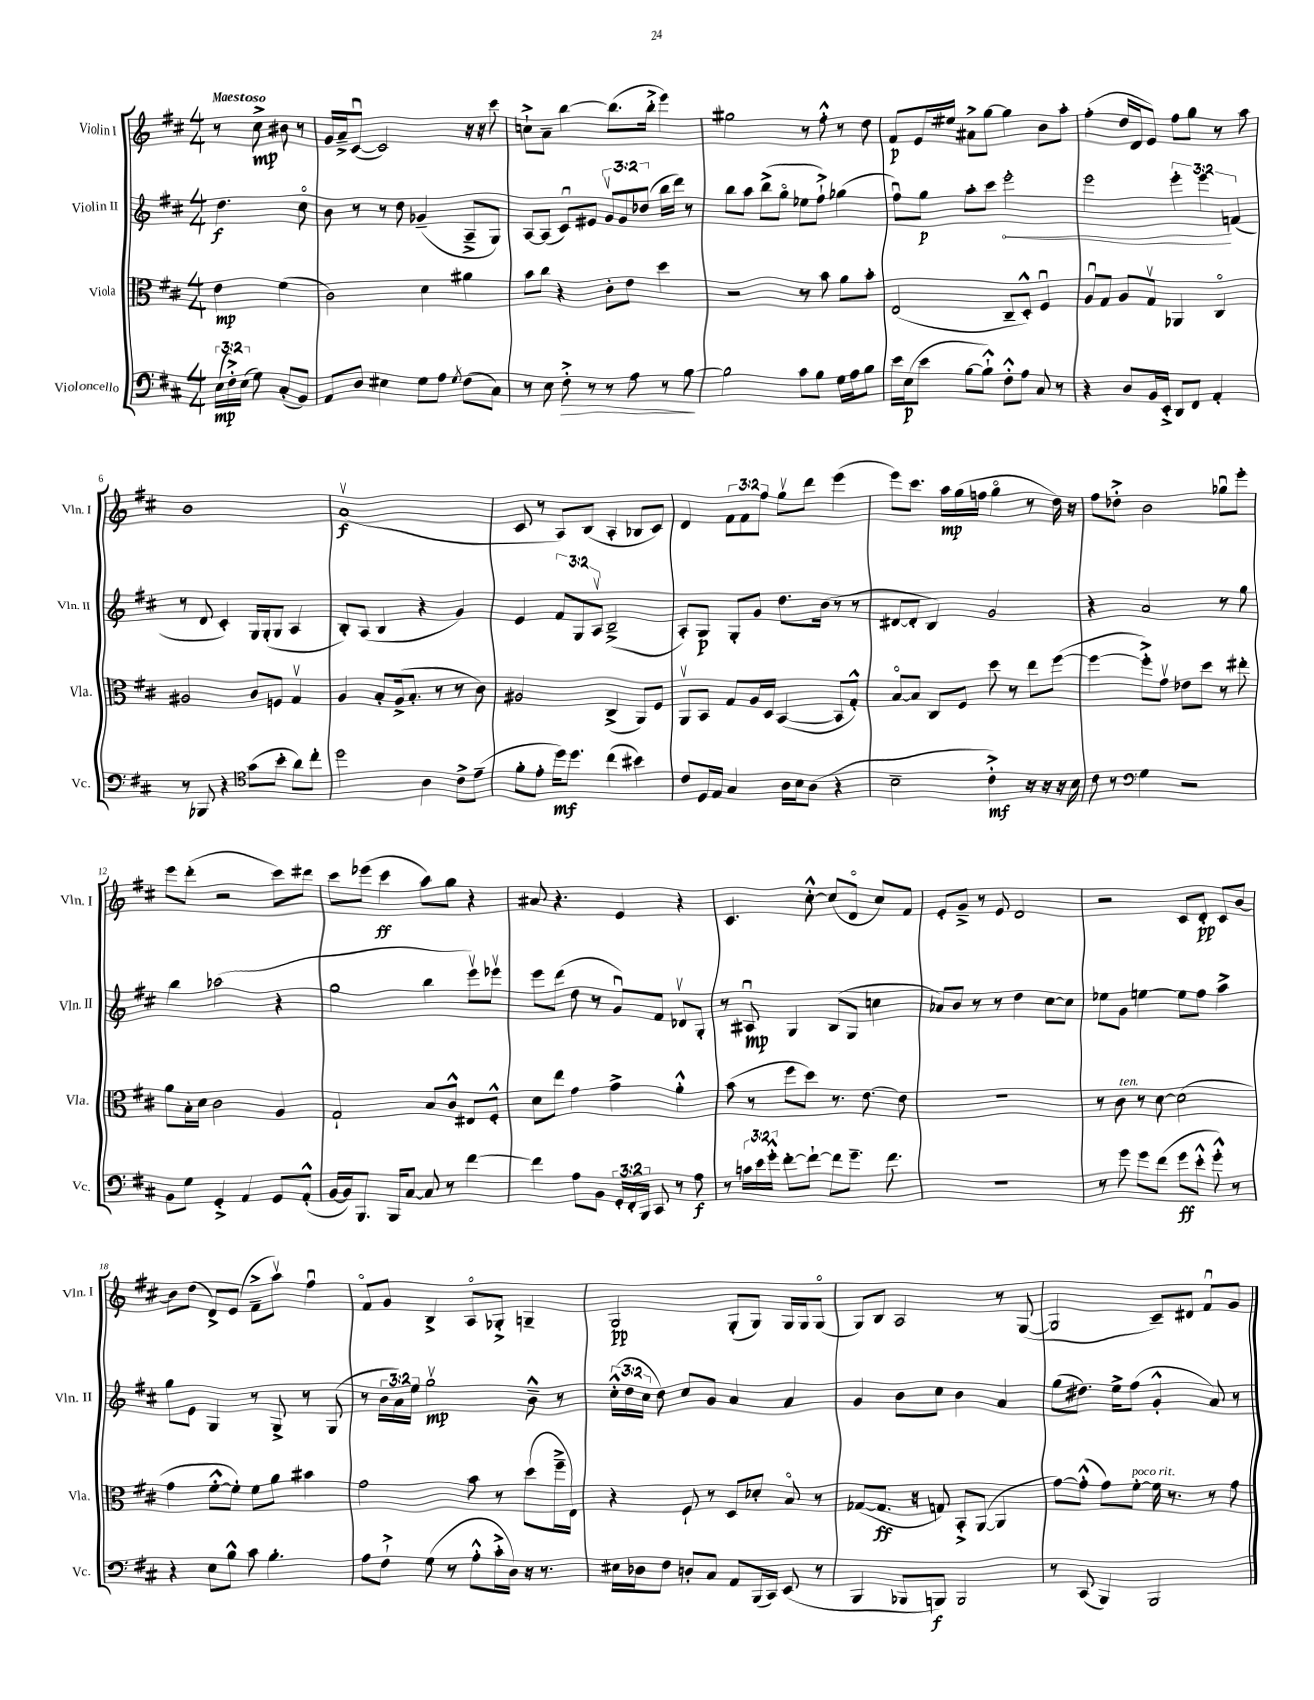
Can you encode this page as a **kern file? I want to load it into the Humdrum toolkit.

**kern	**dynam	**kern	**dynam	**kern	**dynam	**kern	**dynam
*part4	*part4	*part3	*part3	*part2	*part2	*part1	*part1
*staff4	*staff4	*staff3	*staff3	*staff2	*staff2	*staff1	*staff1
*I"Violoncello	*	*I"Viola	*	*I"Violin II	*	*I"Violin I	*
*I'Vc.	*	*I'Vla.	*	*I'Vln. II	*	*I'Vln. I	*
*clefF4	*	*clefC3	*	*clefG2	*	*clefG2	*
*k[f#c#]	*	*k[f#c#]	*	*k[f#c#]	*	*k[f#c#]	*
*M4/4	*	*M4/4	*	*M4/4	*	*M4/4	*
=	=	=	=	=	=	=	=
!	!	!	!	!	!	!LO:TX:a:B:t=Maestoso	!
(24E\LL	mp	4e\	mp	4.dd\	f	8r	.
24F#'^\)	.	.	.	.	.	.	.
(24E\JJ	.	.	.	.	.	.	.
8G\)	.	.	.	.	.	8cc#^\	mp
(8C#'/L	.	(4f#\	.	.	.	8b#X\	.
8BB/J)	.	.	.	8cc#\	.	8r	.
=1	=1	=1	=1	=1	=1	=1	=1
8AA/L	.	2c#\)	.	8b\	.	16g/LL	.
.	.	.	.	.	.	16a~^/J	.
8D/J	.	.	.	8r	.	([8c#u/J	.
4E#X\	.	.	.	8r	.	2c#/])	.
.	.	.	.	8dd\	.	.	.
8G\L	.	4d\	.	(4g-X~/	.	.	.
8A\J	.	.	.	.	.	.	.
8qG/	.	.	.	.	.	.	.
(8F#\L	.	4a#X\	.	8A~^/L	.	16r	.
.	.	.	.	.	.	16r	.
8C#\J)	.	.	.	8G/J)	.	8ccc#\	.
=2	=2	=2	=2	=2	=2	=2	=2
8r	.	8b\L	.	[8A/L	.	8ccn`^\L	.
8E\	.	8cc#\J	.	(8A/J]	.	8a~\J	.
!	!LO:HP:b	!	!	!	!	!	!
8F#'^\	>	4r	.	8c#u/L)	.	[4bb\	.
8r	.	.	.	8e#X/J	.	.	.
8r	.	8c#'\L	.	12gv/L	.	(8.bb\L]	.
.	.	.	.	12g/	.	.	.
8A\	.	8e\J	.	.	.	.	.
.	.	.	.	(12dd-X/J	.	.	.
.	.	.	.	.	.	16bb'^\Jk	.
8r	.	4dd\	.	16bb\LL	.	4eee\)	.
.	.	.	.	16ddd\JJ)	.	.	.
[8B\	.	.	.	8r	.	.	.
.	]	.	.	.	.	.	.
=3	=3	=3	=3	=3	=3	=3	=3
2B\]	.	2r	.	8bb\L	.	2gg#X\	.
.	.	.	.	8aa\J	.	.	.
.	.	.	.	(8bb^\L	.	.	.
.	.	.	.	8gg\J	.	.	.
8c#\L	.	8r	.	8ee-X\L	.	8r	.
8B\J	.	8b\	.	8ff#`^\J)	.	8ff#'^^\	.
16G\LL	.	8a\L	.	(4gg-X\	.	8r	.
16A\J	.	.	.	.	.	.	.
8B\J	.	8b'\J	.	.	.	8dd\	.
=4	=4	=4	=4	=4	=4	=4	=4
16e\LL	.	(2E/	.	8ff#u\L)	.	8f#/L	p
(16E\J	p	.	.	.	.	.	.
8e\J	.	.	.	8gg\J	p	16e/L	.
.	.	.	.	.	.	16ee#X/JJ	.
[8B\L	.	.	.	8aa'\L	.	8a#X^\L	.
8B`^^\J])	.	.	.	8ccc#\J	.	[8gg\J	.
!	!	!	!	!	!LO:HP:b	!	!
8F#'^^\L	.	8C#~/L	.	2eee'\	<	4gg\]	.
8A\J	.	8D'^^/J)	.	.	.	.	.
8C#/	.	4F#u/	.	.	.	8b\L	.
8r	.	.	.	.	.	8aa'\J	.
=5	=5	=5	=5	=5	=5	=5	=5
4r	.	8Au/L	.	2eee\	.	(4ff#'\	.
.	.	8G/J	.	.	.	.	.
8D/L	.	8A/L	.	.	.	16dd/LL	.
.	.	.	.	.	.	16d/J	.
16BB/L	.	8Gv/J	.	.	.	8e/J)	.
16EE'^/JJ	.	.	.	.	.	.	.
8DD/L	.	4AA-X/	.	6eee'\	.	8ff#\L	.
8FF#/J	.	.	.	.	.	8gg\J	.
.	.	.	.	6eee\	.	.	.
4AA'/	.	4C#/	.	.	.	8r	.
.	.	.	.	(6fn/	[	.	.
.	.	.	.	.	.	8aa\	.
!!LO:LB:g=z
=6	=6	=6	=6	=6	=6	=6	=6
8r	.	2A#X/	.	8r	.	1b	.
8BBB-X/	.	.	.	8d/	.	.	.
4r	.	.	.	4c#'/)	.	.	.
*clefC4	*	*	*	*	*	*	*
(8g\L	.	8c#/L	.	16G/LL	.	.	.
.	.	.	.	(16G'/J	.	.	.
8b'\J	.	8Fn/J	.	8G/J	.	.	.
8a\L)	.	4Gv/	.	4A/	.	.	.
8cc#'\J	.	.	.	.	.	.	.
=7	=7	=7	=7	=7	=7	=7	=7
2dd\	.	4A/	.	8B'/L)	.	(1av	f
.	.	.	.	(8A/J	.	.	.
.	.	8B'/L	.	4B/	.	.	.
.	.	(16A^/k	.	.	.	.	.
.	.	8.B'/J	.	.	.	.	.
4A\	.	.	.	4r	.	.	.
.	.	8r	.	.	.	.	.
8c#^\L	.	8r	.	4g/)	.	.	.
(8e~\J	.	8c#\)	.	.	.	.	.
=8	=8	=8	=8	=8	=8	=8	=8
8f#'\L	.	2A#X/	.	4e/	.	8c#/	.
8e'\J	.	.	.	.	.	8r	.
16dd\KL)	mf	.	.	12f#/L	.	8A/L)	.
8.dd\J	.	.	.	.	.	.	.
.	.	.	.	12G/	.	.	.
.	.	.	.	.	.	(8B/J	.
.	.	.	.	12Av/J	.	.	.
(4cc#\	.	(4C#^/	.	(2B~^/	.	4A'/	.
4b#X\)	.	8AA/L)	.	.	.	8B-X/L	.
.	.	8F#/J	.	.	.	8c#/J)	.
=9	=9	=9	=9	=9	=9	=9	=9
8c#/L	.	8AAv/L	.	8A'/L)	.	4d/	.
16D/L	.	8BB/J	.	8G/J	p	.	.
16E/JJ	.	.	.	.	.	.	.
4G/	.	8G/L	.	8G'/L	.	12f#\L	.
.	.	.	.	.	.	12f#\	.
.	.	16A/L	.	8g/J	.	.	.
.	.	.	.	.	.	12ff#\J	.
.	.	16D/JJ	.	.	.	.	.
16A\LL	.	([4BB/	.	8.dd\L	.	8ggv\L	.
16B\J	.	.	.	.	.	.	.
(8A\J	.	.	.	.	.	8ddd\J	.
.	.	.	.	(16b\Jk	.	.	.
4r	.	8BB/L]	.	8r	.	(4eee\	.
.	.	8G'^^/J)	.	8r	.	.	.
=10	=10	=10	=10	=10	=10	=10	=10
2B~\	.	[8B/L	.	[8d#X/L	.	8eee\L)	.
.	.	8B/J]	.	8d#'/J]	.	8.ccc#\J	.
.	.	8C#/L	.	4B/)	.	.	.
.	.	.	.	.	.	16aa\LL	mp
.	.	8F#/J	.	.	.	(16gg\	.
.	.	.	.	.	.	16ffn\JJ	.
4c#'^\)	mf	8dd\	.	2g/	.	4gg\	.
.	.	8r	.	.	.	.	.
16r	.	8ee\L	.	.	.	8r	.
16r	.	.	.	.	.	.	.
16r	.	([8ff#\J	.	.	.	16dd\)	.
16B\	.	.	.	.	.	16r	.
=11	=11	=11	=11	=11	=11	=11	=11
8c#\	.	4ff#\_	.	4r	.	8ff#\L	.
8r	.	.	.	.	.	8dd-X'^\J	.
*clefF4	*	*	*	*	*	*	*
4G\	.	8ff#'^\L])	.	2a/	.	2b\	.
.	.	8gv\J	.	.	.	.	.
2r	.	8e-X\L	.	.	.	.	.
.	.	8dd\J	.	.	.	.	.
.	.	8r	.	8r	.	8gg-Xu\L	.
.	.	8ee#X'\	.	8gg\	.	8eee'\J	.
!!LO:LB:g=z
=12	=12	=12	=12	=12	=12	=12	=12
8BB\L	.	8a\L	.	4bb\	.	8eee\L	.
8G\J	.	16B'\L	.	.	.	(8ddd'\J	.
.	.	16d\JJ	.	.	.	.	.
4GG'^/	.	2c#\	.	(2aa-X\	.	2r	.
4AA/	.	.	.	.	.	.	.
8GG/L	.	4A/	.	4r	.	8ccc#\L)	.
(8AA'^^/J	.	.	.	.	.	8ddd#X\J	.
=13	=13	=13	=13	=13	=13	=13	=13
[16BB/LL	.	2G`/	.	2gg\	.	8ccc#\L	.
16BB/J])	.	.	.	.	.	.	.
8.BBB/J	.	.	.	.	.	(8eee-X\J	.
.	.	.	.	.	.	4ccc#\	ff
16BBB/KL	.	.	.	.	.	.	.
[8C#/J	.	.	.	.	.	.	.
8C#/]	.	8B/L	.	4bb\	.	8aa\L)	.
8r	.	8c#^^/J	.	.	.	8gg\J	.
[4f#\	.	8E#X/L	.	8eeev\L)	.	4r	.
.	.	8F#'^^/J	.	8eee-Xv\J	.	.	.
=14	=14	=14	=14	=14	=14	=14	=14
4f#\]	.	8d\L	.	8eee\L	.	8a#X/	.
.	.	8ee\J	.	(8ddd\J	.	4.r	.
8A\L	.	4g\	.	8dd\	.	.	.
8BB\J	.	.	.	8r	.	.	.
24GG'/LL	.	4g^\	.	8gu/L)	.	4e/	.
24FF#'/	.	.	.	.	.	.	.
24BBB/JJ	.	.	.	.	.	.	.
8CC#/	.	.	.	8f#/J	.	.	.
8r	.	4a'^^\	.	8d-Xv/L	.	4r	.
8A\	f	.	.	8G'/J	.	.	.
=15	=15	=15	=15	=15	=15	=15	=15
8r	.	(8b\	.	8r	.	4.c#/	.
24cn\LL	.	8r	.	8A#Xu/	mp	.	.
24e\	.	.	.	.	.	.	.
24g'^^\JJ	.	.	.	.	.	.	.
[8f#'\L	.	8ff#\L	.	4G/	.	.	.
8f#`\J_	.	8dd\J)	.	.	.	[8cc#'^^\	.
8f#\L]	.	8.r	.	(8B/L	.	(8cc#/L]	.
8.g~\J	.	.	.	8G/J	.	8d/J	.
.	.	[8.e\	.	.	.	.	.
.	.	.	.	4ccn\	.	8cc#/L)	.
8.f#\	.	.	.	.	.	.	.
.	.	8e\]	.	.	.	8f#/J	.
=16	=16	=16	=16	=16	=16	=16	=16
1r	.	1r	.	8a-X/L)	.	8e'/L	.
.	.	.	.	8b/J	.	8g~^/J	.
.	.	.	.	8r	.	8r	.
.	.	.	.	8r	.	8e/	.
.	.	.	.	4dd\	.	2d/	.
.	.	.	.	[8cc#\L	.	.	.
.	.	.	.	8cc#\J]	.	.	.
=17	=17	=17	=17	=17	=17	=17	=17
8r	.	8r	.	8ee-X\L	.	2r	.
!	!	!LO:TX:a:i:t=ten.	!	!	!	!	!
8g\	.	8c#\	.	8g\J	.	.	.
8g\L	.	8r	.	[4een\	.	.	.
(8f#\J	.	[8d\	.	.	.	.	.
8g\L	ff	(2d\]	.	8ee\L]	.	8c#/L	.
8e'^^\J	.	.	.	8ff#\J	.	8d'/J	pp
8g'^^\)	.	.	.	4aa^\	.	8c#/L	.
8r	.	.	.	.	.	[8b/J	.
!!LO:LB:g=z
=18	=18	=18	=18	=18	=18	=18	=18
4r	.	4g\	.	8gg\L	.	8b\L]	.
.	.	.	.	8e\J	.	(8dd\J	.
8E\L	.	[8f#'^^\L	.	4G/	.	8d^/L)	.
8B^^\J	.	8f#'\J])	.	.	.	(8e/J	.
8c#\	.	8f#\L	.	8r	.	8f#~^\L	.
4.B'\	.	8a\J	.	8G^/	.	8aav\J)	.
.	.	4b#X\	.	8r	.	4ff#u\	.
.	.	.	.	(8G/	.	.	.
=19	=19	=19	=19	=19	=19	=19	=19
8A\L	.	2g\	.	8r	.	8f#/L	.
8F#`^\J	.	.	.	24b\LL	.	8g/J	.
.	.	.	.	24a\)	.	.	.
.	.	.	.	24ee\JJ	.	.	.
(8G\	.	.	.	2ggv\	mp	4B^/	.
8r	.	.	.	.	.	.	.
8A'^^\L	.	8b\	.	.	.	8A/L	.
16c#'^\L	.	8r	.	.	.	8G-X'^/J	.
16D\JJ)	.	.	.	.	.	.	.
16r	.	(8dd\L	.	8b~^^\	.	4Gn~/	.
8.r	.	.	.	.	.	.	.
.	.	16ff#~^\L	.	8r	.	.	.
.	.	16E\JJ)	.	.	.	.	.
=20	=20	=20	=20	=20	=20	=20	=20
16E#X\LL	.	4r	.	(24cc#'^^\LL	.	2G/	pp
.	.	.	.	24dd\	.	.	.
16D-X\J	.	.	.	.	.	.	.
.	.	.	.	24cc#\JJ	.	.	.
8F#\J	.	.	.	8dd\)	.	.	.
8Dn'/L	.	8F#`/	.	8cc#/L	.	.	.
8C#/J	.	8r	.	8g/J	.	.	.
8AA/L	.	8D/L	.	4a/	.	(8G'/L	.
(16BBB/L	.	8d-X'/J	.	.	.	8G/J)	.
16CC#/JJ)	.	.	.	.	.	.	.
(8EE/	.	8B/	.	4a/	.	16G/LL	.
.	.	.	.	.	.	16G/J	.
8r	.	8r	.	.	.	(8G/J	.
=21	=21	=21	=21	=21	=21	=21	=21
4BBB/	.	([8G-X/L	.	4g/	.	8G/L)	.
.	.	8.G-/J]	ff	.	.	8B/J	.
8BBB-X/L	.	.	.	8b\L	.	2A/	.
.	.	16r	.	.	.	.	.
8BBBn/J)	f	8Gn/)	.	8cc#\J	.	.	.
2BBB/	.	8BB'^/L	.	4b\	.	.	.
.	.	([8AA/J	.	.	.	.	.
.	.	4AA/]	.	4a/	.	8r	.
.	.	.	.	.	.	([8G/	.
=22	=22	=22	=22	=22	=22	=22	=22
8r	.	[8g\L)	.	(8gg\L	.	2G/]	.
(8CC#/	.	(8g'^^\J]	.	8.dd#X\J)	.	.	.
4BBB/)	.	8g\L)	.	.	.	.	.
.	.	.	.	16ee^\KL	.	.	.
!	!	!LO:TX:a:i:t=poco rit.	!	!	!	!	!
.	.	[8f#'\J	.	(8ff#\J	.	.	.
2BBB/	.	16f#\]	.	4g'^^/	.	8c#~/L)	.
.	.	8.r	.	.	.	.	.
.	.	.	.	.	.	8d#X/J	.
.	.	8r	.	8a/)	.	8f#u/L	.
.	.	8g\	.	8r	.	8g/J	.
==	==	==	==	==	==	==	==
*-	*-	*-	*-	*-	*-	*-	*-
